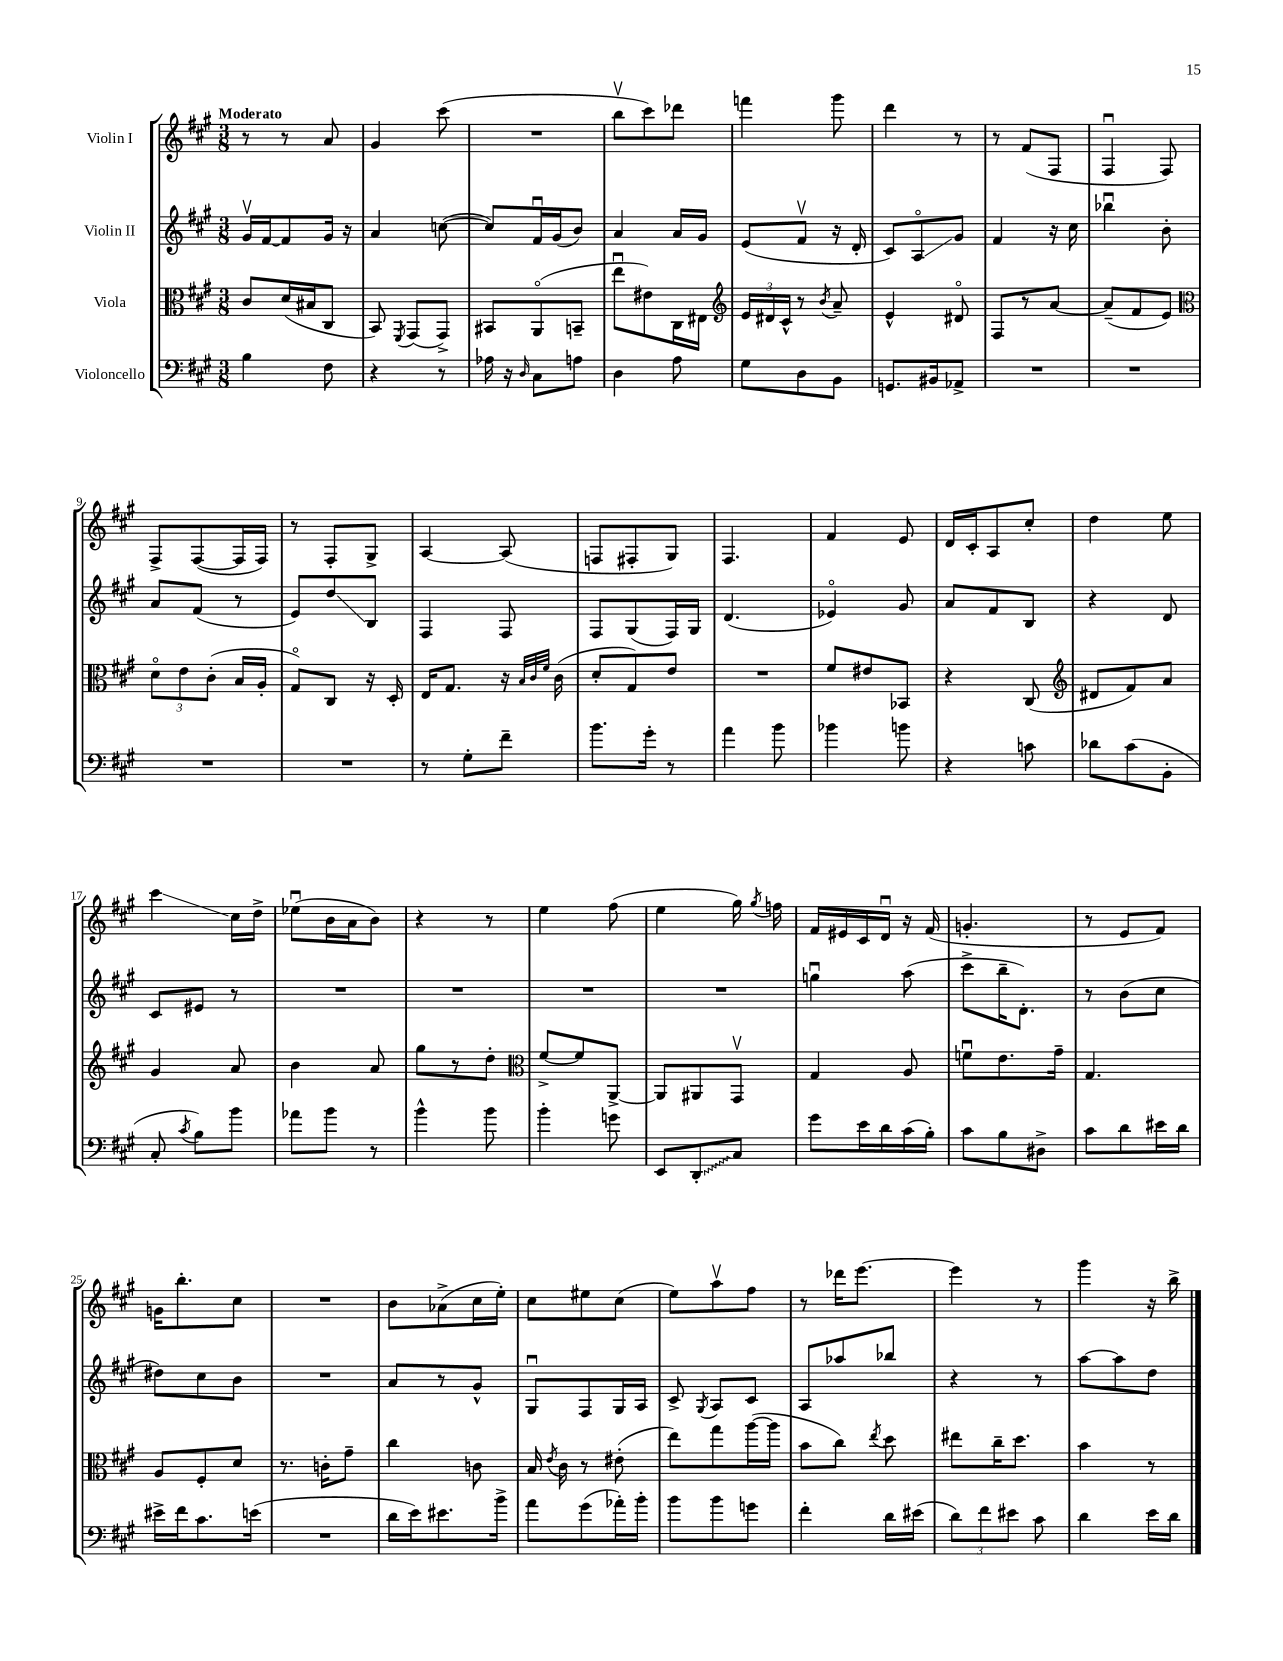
<<
\new StaffGroup <<
\new Staff = "s0" \with { instrumentName = "Violin I" } {
    \clef treble \key a \major \numericTimeSignature \time 3/8 \tempo "Moderato"
    \autoBeamOff r8 r8 a'8 |
    gis'4 cis'''8( |
    R4. |
    b''8[\upbow cis'''8) des'''8] |
    f'''4 gis'''8 |
    d'''4 r8 |
    r8 fis'8[( fis8] |
    fis4\downbow fis8) |
    fis8[-> fis8~( fis16 fis16]) |
    r8 fis8[-. gis8]-> |
    a4~ a8( |
    f8[ fis8-. gis8]) |
    fis4. |
    fis'4 e'8 |
    d'16[ cis'16-. a8 cis''8]-. |
    d''4 e''8 |
    cis'''4\glissando cis''16[ d''16]-> |
    ees''8[\downbow( b'16 a'16 b'8]) |
    r4 r8 |
    e''4 fis''8( |
    e''4 gis''16) \acciaccatura { gis''8 } f''16 |
    fis'16[ eis'16 cis'16 d'16]\downbow r16 fis'16( |
    g'4.-. |
    r8 e'8[ fis'8]) |
    g'16[ b''8.-. cis''8] |
    R4. |
    b'8[ aes'8->( cis''16 e''16]-.) |
    cis''8[ eis''8 cis''8]( |
    e''8[) a''8\upbow fis''8] |
    r8 des'''16[ e'''8.]~ |
    e'''4 r8 |
    gis'''4 r16 b''16-> \bar "|." |
}
\new Staff = "s1" \with { instrumentName = "Violin II" } {
    \clef treble \key a \major \numericTimeSignature \time 3/8
    \autoBeamOff gis'16[\upbow fis'16~ fis'8 gis'16] r16 |
    a'4 c''8~( |
    c''8[) fis'16\downbow gis'16( b'8]) |
    a'4 a'16[ gis'16] |
    e'8[( fis'8]\upbow r16 d'16-. |
    cis'8[) a8\flageolet\glissando gis'8] |
    fis'4 r16 cis''16 |
    bes''4\downbow b'8-. |
    a'8[ fis'8]( r8 |
    e'8[) d''8\glissando b8] |
    fis4 fis8 |
    fis8[ gis8( fis16) gis16] |
    d'4.( |
    ees'4\flageolet) gis'8 |
    a'8[ fis'8 b8] |
    r4 d'8 |
    cis'8[ eis'8] r8 |
    R4. |
    R4. |
    R4. |
    R4. |
    g''4\downbow a''8( |
    cis'''8[-> b''16-- d'8.]-.) |
    r8 b'8[( cis''8] |
    dis''8[) cis''8 b'8] |
    R4. |
    a'8[ r8 gis'8]-^ |
    gis8[\downbow fis8 gis16 a16] |
    cis'8-> \acciaccatura { gis8 } a8[ cis'8] |
    a8[ aes''8 bes''8] |
    r4 r8 |
    a''8[~ a''8 d''8] \bar "|." |
}
\new Staff = "s2" \with { instrumentName = "Viola" } {
    \clef alto \key a \major \numericTimeSignature \time 3/8
    \autoBeamOff cis'8[ d'16( bis16 cis8] |
    b,8) \acciaccatura { fis,8 } gis,8[( gis,8]->) |
    bis,8[ a,8\flageolet( b,8]-- |
    e''8[\downbow eis'8) cis16 eis16] |
    \clef treble \tuplet 3/2 { e'16[ dis'16 cis'16]-^ } r8 \acciaccatura { b'8 } a'8-- |
    e'4-^ dis'8\flageolet |
    fis8[ r8 a'8]~ |
    a'8[--( fis'8 e'8]) |
    \clef alto \tuplet 3/2 { d'8[\flageolet e'8 cis'8]-.( } b16[ a16]-. |
    gis8[\flageolet) cis8] r16 d16-. |
    e16[ gis8.] r16 \grace { b32[ cis'32 fis'32] } cis'16( |
    d'8[-. gis8) e'8] |
    R4. |
    fis'8[ eis'8 bes,8] |
    r4 cis8( |
    \clef treble dis'8[ fis'8) a'8] |
    gis'4 a'8 |
    b'4 a'8 |
    gis''8[ r8 d''8]-. |
    \clef alto fis'8[~-> fis'8 a,8]~-> |
    a,8[ ais,8 gis,8]\upbow |
    gis4 a8 |
    f'8[\downbow e'8. gis'16]-- |
    gis4. |
    a8[ fis8-. d'8] |
    r8. c'16[-. gis'8]-- |
    cis''4 c'8 |
    b16 \acciaccatura { e'8 } cis'16 r8 eis'8-.( |
    e''8[) gis''8 a''16~( a''16] |
    b'8[ cis''8]) \acciaccatura { e''8 } d''8 |
    eis''8[ cis''16-- d''8.] |
    b'4 r8 \bar "|." |
}
\new Staff = "s3" \with { instrumentName = "Violoncello" } {
    \clef bass \key a \major \numericTimeSignature \time 3/8
    \autoBeamOff b4 fis8 |
    r4 r8 |
    aes16 r16 \grace { d16 } cis8[ a8] |
    d4 a8 |
    gis8[ d8 b,8] |
    g,8.[ bis,16 aes,8]-> |
    R4. |
    R4. |
    R4. |
    R4. |
    r8 gis8[-. fis'8]-- |
    b'8.[ gis'16]-. r8 |
    a'4 b'8 |
    bes'4 b'8 |
    r4 c'8 |
    des'8[ cis'8( b,8]-. |
    cis8-. \acciaccatura { cis'8 } b8[) b'8] |
    aes'8[ b'8] r8 |
    b'4-^ b'8 |
    b'4-. g'8 |
    e,8[ \once \override Glissando.style = #'zigzag d,8-.\glissando cis8] |
    gis'8[ e'16 d'16 cis'16( b16]-.) |
    cis'8[ b8 dis8]-> |
    cis'8[ d'8 eis'16 d'16] |
    eis'16[-> fis'16 cis'8. e'16]( |
    R4. |
    d'16[ e'16) eis'8. b'16]-> |
    a'8[ gis'8( aes'16-.) b'16]-. |
    b'8[ b'8 g'8] |
    fis'4-. d'16[ eis'16]( |
    \tuplet 3/2 { d'8[) fis'8 eis'8] } cis'8 |
    d'4 e'16[ d'16] \bar "|." |
}
>>
>>
